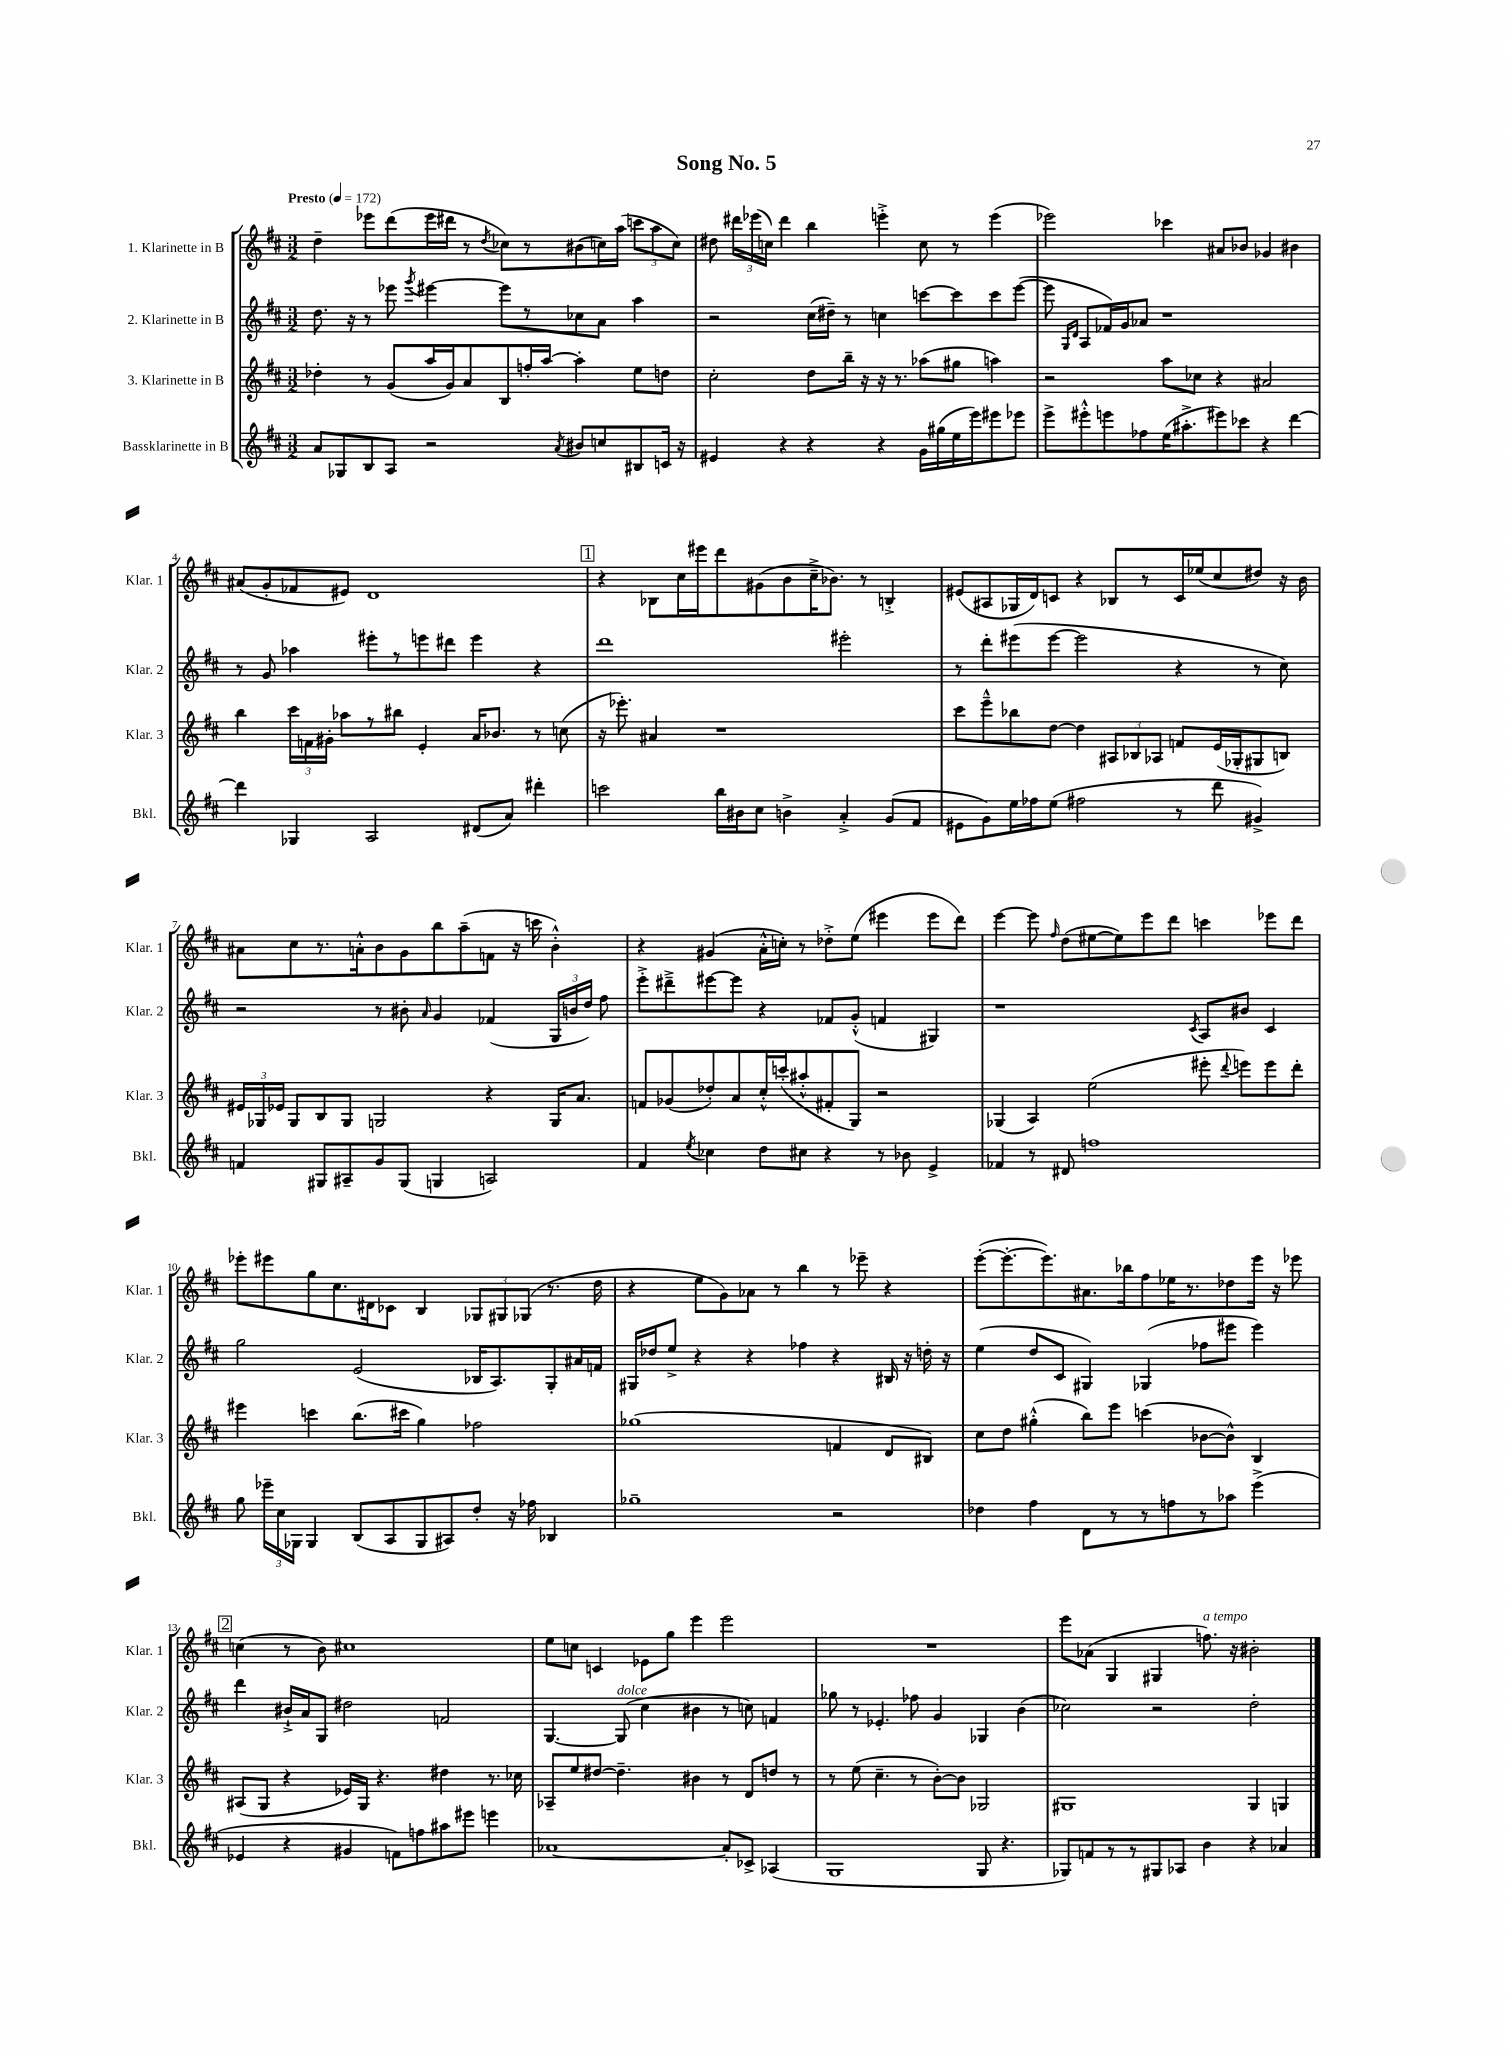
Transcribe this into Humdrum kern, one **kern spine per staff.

**kern	**kern	**kern	**kern
*part4	*part3	*part2	*part1
*staff4	*staff3	*staff2	*staff1
*I"Bassklarinette in B	*I"3. Klarinette in B	*I"2. Klarinette in B	*I"1. Klarinette in B
*I'Bkl.	*I'Klar. 3	*I'Klar. 2	*I'Klar. 1
*clefG2	*clefG2	*clefG2	*clefG2
*k[f#c#]	*k[f#c#]	*k[f#c#]	*k[f#c#]
*M3/2	*M3/2	*M3/2	*M3/2
*MM172	*MM172	*MM172	*MM172
=1	=1	=1	=1
!	!	!	!LO:TX:a:B:t=Presto
8a/L	4dd-X'\	8.dd\	4dd~\
8G-X/	.	.	.
.	.	16r	.
8B/	8r	8r	8eee-X\L
8A/J	(8g/L	8eee-X\	(8ddd\
.	.	8qggg/	.
2r	16aa/L	[4eee#X\	16eee-\L
.	16g/J)	.	16ddd#X\JJ
.	8a/	.	8r
.	.	.	8qdd/
.	8B/	8eee#\L]	8cc-X\L)
.	16ffn'/L	8r	8r
.	[16aa/JJ	.	.
8qa/	.	.	.
8b#X/L	4aa'\]	8cc-X\	(8b#X\
8ccn/	.	8a\J	16ccn\L)
.	.	.	(16aa\JJ
8B#X/	8ee\L	4aa\	12cccn\L
.	.	.	12aa\
16cn/Jk	8ddn\J	.	.
.	.	.	12cc\J)
16r	.	.	.
=2	=2	=2	=2
4e#X/	2cc#'\	2r	8dd#X\
.	.	.	24ddd#X\LL
.	.	.	(24eee-X\
.	.	.	24ccn\JJ)
4r	.	.	4ddd#\
4r	8dd\L	(16cc#\LL	4bb\
.	.	16dd#X~\JJ)	.
.	16bb~\Jk	8r	.
.	16r	.	.
4r	16r	4ccn\	4eeen'^\
.	8.r	.	.
16g\LL	(8aa-X\L	[8cccn\L	8cc\
(16gg#X\	.	.	.
16ee\	8gg#X\J	8ccc\]	8r
16eee\J)	.	.	.
8eee#X\	4aan\)	8ccc\	(4eee\
8eee-X\J	.	([8eee\J	.
=3	=3	=3	=3
8eee^\L	2r	8eee\]	2eee-X\)
.	.	16qqG/LL	.
.	.	16qqd/JJ	.
8eee#X'^^\	.	8A/L	.
8eeen\	.	16f-X/L)	.
.	.	16g/J	.
8ff-X\	.	8a-X/J	.
(16ee\K	8aa\L	1r	4ccc-X\
8.aa#X'^\	.	.	.
.	8cc-X\J	.	.
8eee#X\)	4r	.	8a#X/L
8ccc-X\J	.	.	8b-X/J
4r	2a#X/	.	4g-X/
[4ddd\	.	.	4b#X\
!!LO:LB:g=z
=4	=4	=4	=4
4ddd\]	4bb\	8r	(8a#X/L
.	.	8g/	8g'/
4G-X/	24ccc#\LL	4aa-X\	8f-X/
.	24fn\	.	.
.	24g#X'\JJ	.	.
.	8aa-X\L	.	8e#X/J)
2A/	8r	8eee#X'\L	1d
.	8bb#X\J	8r	.
.	4e'/	8eeen\	.
.	.	8ddd#X\J	.
(8d#X/L	16a/KL	4eee\	.
.	8.b-X/J	.	.
8a/J)	.	.	.
4ddd#X'\	8r	4r	.
.	(8ccn\	.	.
!!LO:REH:place=s1:t=1
=5	=5	=5	=5
2cccn\	16r	1ddd	4r
.	8.eee-X'\)	.	.
.	4a#X/	.	8B-X\L
.	.	.	16cc#\L
.	.	.	16eee#X\J
16bb\LL	1r	.	8ddd\
16b#X\J	.	.	.
8cc#\J	.	.	(8g#X\
4bn^\	.	.	8b\
.	.	.	16cc#~^\K
.	.	.	8.b-X\J)
4a'^/	.	2eee#X'\	.
.	.	.	8r
(8g/L	.	.	4Bn'^/
8f#/J	.	.	.
=6	=6	=6	=6
8e#X\L	8ccc#\L	8r	(8e#X/L
8g\)	8eee~^^\	8ddd'\L	8A#X/
16ee\L	8bb-X\	(8eee#X\	16G-X/L
16ff-X\J	.	.	16d/J)
(8ee\J	[8dd\J	[8eee#\J	8cn/J
2ff#X\	4dd\]	2eee#\]	4r
.	12A#X/L	.	8B-X/L
.	12B-X/	.	.
.	.	.	8r
.	12A-X/J	.	.
8r	8fn/L	4r	16c/L
.	.	.	(16ee-X/J
8ddd\	(16e/L	.	8cc#/
.	16G-X'/J	.	.
4g#X^/)	8G#X/	8r	8dd#X/J)
.	8Bn/J)	8cc#\)	16r
.	.	.	16b\
!!LO:LB:g=z
=7	=7	=7	=7
4fn/	24e#X/LL	2r	8a#X\L
.	24G-X/	.	.
.	24e-X/JJ	.	.
.	8G-/L	.	8cc#\
8G#X/L	8B/	.	8.r
8A#X~/	8G-/J	.	.
.	.	.	16an'^^\k
8g/	2Gn/	8r	8b\
(8G#/J	.	8b#X'\	8g\
.	.	16qqa/	.
4Gn/	.	4g/	8bb\
.	.	.	(8aa~\
2An/)	4r	(4f-X/	8fn\J
.	.	.	16r
.	.	.	16cccn\
.	16G/KL	24G/LL	4b'^^\)
.	.	24bn/	.
.	8.a/J	.	.
.	.	24dd/JJ)	.
.	.	8ff#\	.
=8	=8	=8	=8
4f#/	8fn/L	8eee'^\L	4r
.	(8g-X/	8ddd#X~^\	.
8qee/	.	.	.
4cc-X\	8dd-X'/)	[8eee#X\	(4g#X/
.	8a/	8eee#\J]	.
8dd\L	16cc#'^^/L	4r	16a'^^\LL
.	(16cccn'/J	.	16ccn'\JJ)
8cc#X\J	8aa#X'^^/	.	8r
4r	8f#X'/	8f-X/L	8dd-X'^\L
.	8G/J)	(8g'^^/J	(8ee\J
8r	2r	4fn/	4eee#X\
8b-X\	.	.	.
4e^/	.	4G#X/)	8eee#\L
.	.	.	8ddd\J)
=9	=9	=9	=9
4f-X/	(4G-X/	1r	[4eee\
8r	4A/)	.	8eee\]
.	.	.	16qqff#/
8d#X/	.	.	(8dd\L
1ffn	(2ee\	.	[8ee#X\
.	.	.	8ee#\])
.	.	.	8eee\
.	.	.	8ddd\J
.	.	8qc#/	.
.	8eee#X'\	8A/L	4cccn\
.	8qqddd/	.	.
.	8eeen\L)	8b#X/J	.
.	8eee\	4c#/	8eee-X\L
.	8ddd'\J	.	8ddd\J
!!LO:LB:g=z
=10	=10	=10	=10
8gg\	4eee#X\	2gg\	8eee-X'\L
24eee-X~\LL	.	.	8eee#X\
24cc#\	.	.	.
24G-X\JJ	.	.	.
4G-/	4cccn\	.	8gg\
.	.	.	8.cc#\
(8B/L	(8.bb\L	(2e/	.
.	.	.	16d#X\k
8A/	.	.	8c-X\J
.	16ccc#X\Jk	.	.
8G-/	4gg\)	.	4B/
8A#X/)	.	.	.
8dd'/J	2ff-X\	16B-X/KL	12G-X/L
.	.	8.A/)	.
.	.	.	12G#X/
16r	.	.	.
.	.	.	(12G-X/J
16ff-X\	.	.	.
4B-X/	.	8G'/	8.r
.	.	16a#X/L	.
.	.	16fn/JJ	16dd\
=11	=11	=11	=11
1gg-X~	(1gg-X	16G#X/LL	4r
.	.	16dd-X/J	.
.	.	8ee^/J	.
.	.	4r	8ee\L
.	.	.	8g\)
.	.	4r	8a-X\J
.	.	.	8r
.	.	4ff-X\	4bb\
2r	4fn/	4r	8r
.	.	.	8eee-X~\
.	8d/L	16B#X/	4r
.	.	16r	.
.	8B#X/J)	16ddn'\	.
.	.	16r	.
=12	=12	=12	=12
4dd-X\	8cc#\L	(4ee\	([8eee'\L
.	8dd\J	.	8.eee'\_
4ff#\	(4gg#X'^^\	8dd/L	.
.	.	.	8.eee\])
.	.	8c#/J	.
8d\L	8bb\L)	4G#X/)	8.a#X\
8r	8eee\J	.	.
.	.	.	16bb-X\k
8r	(4cccn\	(4G-X/	8ff#\
8ffn\	.	.	16ee-X\K
.	.	.	8.r
8r	[8b-X\L	8ff-X\L	.
8aa-X\J	8b-^^\J])	8eee#X\J	8dd-X\
(4eee^\	4B/	4eee#\)	16eee\Jk
.	.	.	16r
.	.	.	8eee-X\
!!LO:LB:g=z
!!LO:REH:place=s1:t=2
=13	=13	=13	=13
4e-X/	(8A#X/L	4ddd\	(4ccn\
.	8G/J	.	.
4r	4r	16b#X`^/LL	8r
.	.	16a/J	.
.	.	8G/J	8b\)
4g#X/	16e-X/LL)	2dd#X\	1cc#X
.	16G/JJ	.	.
.	4.r	.	.
8fn\L)	.	.	.
8ffn\	.	.	.
8aa#X\	4dd#X\	2fn/	.
8eee#X\J	.	.	.
4eeen\	8.r	.	.
.	16cc-X\	.	.
=14	=14	=14	=14
[1a-X	8A-X~/L	[4.G/	8ee\L
.	8ee/	.	8ccn\J
.	[8dd#X/J	.	4cn/
!	!	!LO:TX:a:i:t=dolce	!
.	4.dd#~\]	(8G/]	.
.	.	4cc#\	8e-X\L
.	.	.	8gg\J
.	4b#X\	4b#X\	4eee\
8a-'/L]	8r	8r	2eee\
8c-X^/J	8d/L	8ccn\)	.
(4A-X/	8ddn/J	4fn/	.
.	8r	.	.
=15	=15	=15	=15
1G	8r	8gg-X\	1.r
.	(8ee\	8r	.
.	4.cc#~\	4.e-X'/	.
.	8r	8ff-X\	.
.	[8b'\L)	4g/	.
.	8b\J]	.	.
8G/	2G-X/	4G-X/	.
4.r	.	.	.
.	.	(4b\	.
=16	=16	=16	=16
8G-X/L)	1G#X	2cc-X\)	8eee\L
8fn/	.	.	(8a-X\J
8r	.	.	4G/
8r	.	.	.
8G#X/	.	2r	4G#X/
8A-X/J	.	.	.
!	!	!	!LO:TX:a:i:t=a tempo
4b\	.	.	8.ffn\)
.	.	.	16r
4r	4G#/	2dd'\	2b#X'\
4a-X/	4Gn/	.	.
==	==	==	==
*-	*-	*-	*-
